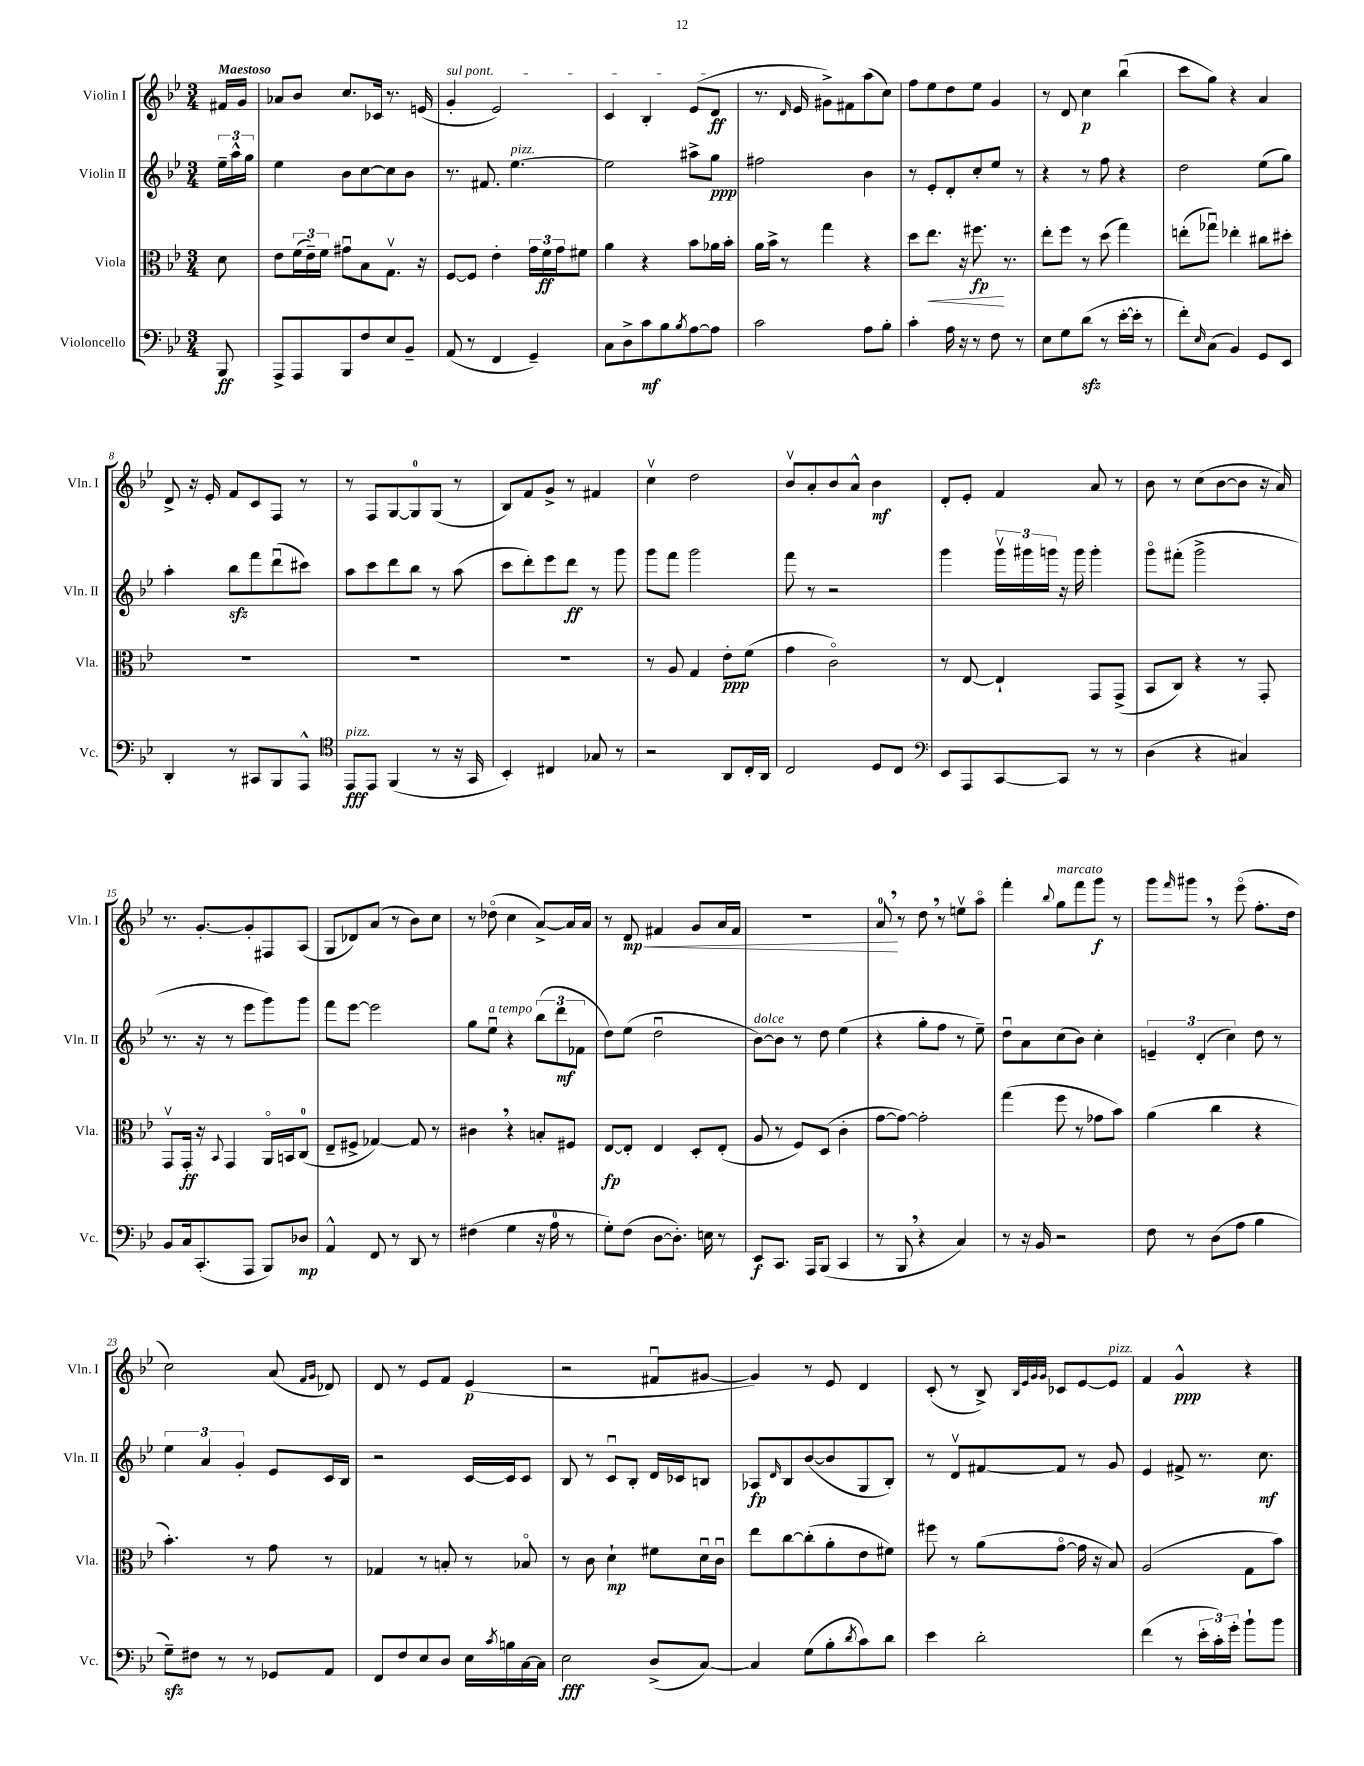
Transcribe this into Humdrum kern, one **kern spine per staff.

**kern	**dynam	**kern	**dynam	**kern	**dynam	**kern	**dynam
*part4	*part4	*part3	*part3	*part2	*part2	*part1	*part1
*staff4	*staff4	*staff3	*staff3	*staff2	*staff2	*staff1	*staff1
*I"Violoncello	*	*I"Viola	*	*I"Violin II	*	*I"Violin I	*
*I'Vc.	*	*I'Vla.	*	*I'Vln. II	*	*I'Vln. I	*
*clefF4	*	*clefC3	*	*clefG2	*	*clefG2	*
*k[b-e-]	*	*k[b-e-]	*	*k[b-e-]	*	*k[b-e-]	*
*M3/4	*	*M3/4	*	*M3/4	*	*M3/4	*
=	=	=	=	=	=	=	=
!	!	!	!	!	!	!LO:TX:a:B:t=Maestoso	!
8BBB-/	ff	8d\	.	24ee-~\LL	.	16f#X/LL	.
.	.	.	.	24aa^^\	.	.	.
.	.	.	.	.	.	16g/JJ	.
.	.	.	.	24gg\JJ	.	.	.
=1	=1	=1	=1	=1	=1	=1	=1
8AAA^/L	.	8e-\L	.	4ee-\	.	8a-X/L	.
8AAA/	.	(24f\L	.	.	.	8b-/J	.
.	.	24e-~\)	.	.	.	.	.
.	.	24f\JJ	.	.	.	.	.
8BBB-/	.	8g#Xu\L	.	8b-\L	.	8.cc/L	.
8F/	.	8B-\	.	[8cc\	.	.	.
.	.	.	.	.	.	16c-X/Jk	.
8E-/	.	8.Gv\J	.	8cc\]	.	8.r	.
8BB-~/J	.	.	.	8b-\J	.	.	.
.	.	16r	.	.	.	(16en/	.
=2	=2	=2	=2	=2	=2	=2	=2
!	!	!	!	!	!	!LO:TX:a:i:t=sul pont.	!
(8AA/	.	[8F/L	.	8.r	.	4g'/	.
8r	.	8F/J]	.	.	.	.	.
.	.	.	.	8.f#X/	.	.	.
4FF/	.	4e-'\	.	.	.	2e-/)	.
!	!	!	!	!LO:TX:a:i:t=pizz.	!	!	!
.	.	.	.	[4.ee-\	.	.	.
4GG~/)	.	24g\LL	.	.	.	.	.
.	.	24f\	ff	.	.	.	.
.	.	24g\J	.	.	.	.	.
.	.	8f#X\J	.	.	.	.	.
=3	=3	=3	=3	=3	=3	=3	=3
8C\L	.	4a\	.	2ee-\]	.	4c/	.
8D^\	.	.	.	.	.	.	.
8c\	mf	4r	.	.	.	4B-'/	.
8B-\	.	.	.	.	.	.	.
8qB-/	.	.	.	.	.	.	.
[8A\	.	8b-\L	.	8aa#X^\L	.	(8e-/L	.
8A\J]	.	16a-X\L	.	8gg\J	ppp	8d/J	ff
.	.	16b-'\JJ	.	.	.	.	.
=4	=4	=4	=4	=4	=4	=4	=4
2c\	.	16a\LL	.	2ff#X\	.	8.r	.
.	.	16b-^\JJ	.	.	.	.	.
.	.	8r	.	.	.	.	.
.	.	.	.	.	.	16qqd/	.
.	.	.	.	.	.	16e-/	.
.	.	4gg\	.	.	.	8g#X^\L)	.
.	.	.	.	.	.	8f#X\	.
8A\L	.	4r	.	4b-\	.	(8aa\	.
8B-'\J	.	.	.	.	.	8cc\J)	.
=5	=5	=5	=5	=5	=5	=5	=5
4c'\	.	8dd\L	.	8r	.	8ff\L	.
!	!	!	!LO:HP:b	!	!	!	!
.	.	8.ee-\J	<	8e-'/L	.	8ee-\	.
16A\	.	.	.	8d'/	.	8dd\	.
16r	.	16r	.	.	.	.	.
8r	.	8.ff#X\	fp	8cc'/	.	8ee-\J	.
8F\	.	.	.	8ee-/J	.	4g/	.
.	.	8.r	[	.	.	.	.
8r	.	.	.	8r	.	.	.
=6	=6	=6	=6	=6	=6	=6	=6
8E-\L	.	8ee-'\L	.	4r	.	8r	.
8G\	.	8ff\J	.	.	.	8d/	.
(8dzz\J	.	8r	.	8r	.	4cc\	p
8r	.	(8dd\	.	8ff\	.	.	.
[16e-'\LL	.	4gg\)	.	4r	.	(4bb-u\	.
16e-'\JJ]	.	.	.	.	.	.	.
8r	.	.	.	.	.	.	.
=7	=7	=7	=7	=7	=7	=7	=7
8f'\L)	.	(8een'\L	.	2dd\	.	8ccc\L	.
16qqE-/	.	.	.	.	.	.	.
(8C\J	.	8gg-Xu\J)	.	.	.	8gg\J)	.
4BB-/)	.	4ee-X'\	.	.	.	4r	.
8GG/L	.	8cc#X\L	.	(8ee-\L	.	4a/	.
8EE-/J	.	8dd#X'\J	.	8gg\J)	.	.	.
!!LO:LB:g=z
=8	=8	=8	=8	=8	=8	=8	=8
4DD'/	.	2.r	.	4aa'\	.	8d^/	.
.	.	.	.	.	.	16r	.
.	.	.	.	.	.	16e-'/	.
8r	.	.	.	8bb-zz\L	.	8f/L	.
8CC#X/L	.	.	.	8fff\	.	8c/	.
8BBB-/	.	.	.	(8dddu\	.	8F/J	.
8AAA^^/J	.	.	.	8ccc#X\J)	.	8r	.
=9	=9	=9	=9	=9	=9	=9	=9
*clefC4	*	*	*	*	*	*	*
!LO:TX:a:i:t=pizz.	!	!	!	!	!	!	!
8EE-/L	fff	2.r	.	8aa\L	.	8r	.
8EE-/J	.	.	.	8ccc\	.	8F/L	.
(4FF/	.	.	.	8ddd\	.	[8G/	.
.	.	.	.	8bb-\J	.	8G/]	.
8r	.	.	.	8r	.	(8G/J	.
16r	.	.	.	(8aa\	.	8r	.
16GG/	.	.	.	.	.	.	.
=10	=10	=10	=10	=10	=10	=10	=10
4BB-'/)	.	2.r	.	8ccc\L	.	8B-/L)	.
.	.	.	.	8ddd'\)	.	8f/	.
4C#X/	.	.	.	8eee-\	.	8g^/J	.
.	.	.	.	8ddd\J	ff	8r	.
8G-X/	.	.	.	8r	.	4f#X/	.
8r	.	.	.	8ggg\	.	.	.
=11	=11	=11	=11	=11	=11	=11	=11
2r	.	8r	.	8ggg\L	.	4ccv\	.
.	.	8A/	.	8fff\J	.	.	.
.	.	4G/	.	2ggg\	.	2dd\	.
8AA/L	.	8e-'\L	ppp	.	.	.	.
16C'/L	.	(8f\J	.	.	.	.	.
16AA/JJ	.	.	.	.	.	.	.
=12	=12	=12	=12	=12	=12	=12	=12
2C/	.	4g\	.	8fff\	.	8b-v/L	.
.	.	.	.	8r	.	8a'/	.
.	.	2c\)	.	2r	.	8b-/	.
.	.	.	.	.	.	8a^^/J	.
8D/L	.	.	.	.	.	4b-\	mf
8C/J	.	.	.	.	.	.	.
=13	=13	=13	=13	=13	=13	=13	=13
*clefF4	*	*	*	*	*	*	*
8EE-/L	.	8r	.	4ggg\	.	8d'/L	.
8AAA/	.	[8E-/	.	.	.	8e-'/J	.
[8CC/	.	4E-`/]	.	24gggv\LL	.	4f/	.
.	.	.	.	24ggg#X\	.	.	.
.	.	.	.	24gggn\JJ	.	.	.
8CC/J]	.	.	.	16r	.	.	.
.	.	.	.	16ggg\	.	.	.
8r	.	8GG/L	.	4ggg'\	.	8a/	.
8r	.	(8GG^/J	.	.	.	8r	.
=14	=14	=14	=14	=14	=14	=14	=14
(4D\	.	8BB-/L	.	8ggg\L	.	8b-\	.
.	.	8C/J)	.	(8fff#X'\J	.	8r	.
4r	.	4r	.	2ggg^\	.	(8cc\L	.
.	.	.	.	.	.	[8b-\	.
4C#X/)	.	8r	.	.	.	8b-\J]	.
.	.	8GG'/	.	.	.	16r	.
.	.	.	.	.	.	16a/)	.
!!LO:LB:g=z
=15	=15	=15	=15	=15	=15	=15	=15
8BB-/L	.	8GGv/L	.	8.r	.	8.r	.
16C/k	.	16GG'/Jk	ff	.	.	.	.
(8.CC'/	.	16r	.	16r	.	[8.g'/L	.
.	.	8qqBB-/	.	.	.	.	.
.	.	4GG/	.	8r	.	.	.
8AAA/J	.	.	.	8eee-\L	.	8g'/]	.
8BBB-/L)	.	16AA/LL	.	8ggg\)	.	8F#X/	.
.	.	16BBn/J	.	.	.	.	.
8D-X/J	mp	(8C/J	.	8ggg\J	.	(8A/J	.
=16	=16	=16	=16	=16	=16	=16	=16
4AA^^/	.	8E-~/L	.	8fff\L	.	8G/L	.
.	.	8F#X^/J	.	[8eee-\J	.	8d-X/)	.
8FF/	.	[4G-X/)	.	2eee-\]	.	(8a/J	.
8r	.	.	.	.	.	8r	.
8DD/	.	8G-/]	.	.	.	8b-\L)	.
8r	.	8r	.	.	.	8cc\J	.
=17	=17	=17	=17	=17	=17	=17	=17
(4F#X\	.	4c#X,\	.	8gg\L	.	8r	.
!	!	!	!	!LO:TX:a:i:t=a tempo	!	!	!
.	.	.	.	8ee-u\J	.	(8dd-X\	.
4G\	.	4r	.	4r	.	4cc\	.
16r	.	8Bn'/L	.	(12bb-\L	.	[8a^/L)	.
16A\	.	.	.	.	.	.	.
.	.	.	.	12ddd\	mf	.	.
8r	.	8F#X/J	.	.	.	16a/L]	.
.	.	.	.	12f-X\J	.	.	.
.	.	.	.	.	.	16a/JJ	.
=18	=18	=18	=18	=18	=18	=18	=18
8G'\L)	.	[8E-/L	fp	8dd\L)	.	8r	.
!	!	!	!	!	!	!	!LO:HP:b
(8F\J	.	8E-'/J]	.	(8ee-\J	.	8d/	< mp
[8D\L	.	4E-/	.	2ddu\	.	4f#X/	.
8.D'\J])	.	.	.	.	.	.	.
.	.	8D'/L	.	.	.	8g/L	.
16En\	.	.	.	.	.	.	.
8r	.	(8E-'/J	.	.	.	16a/L	.
.	.	.	.	.	.	16f#/JJ	.
=19	=19	=19	=19	=19	=19	=19	=19
!	!	!	!	!LO:TX:a:i:t=dolce	!	!	!
8EE-/L	f	8A/	.	[8b-\L)	.	2.r	.
8.CC/J	.	8r	.	8b-\J]	.	.	.
.	.	8F/L)	.	8r	.	.	.
16AAA/KL	.	.	.	.	.	.	.
(8BBB-/J	.	(8D/J	.	8dd\	.	.	.
4CC/	.	4c'\	.	(4ee-\	.	.	.
=20	=20	=20	=20	=20	=20	=20	=20
8r	.	[8g\L	.	4r	.	8a,/	.
8BBB-,/	.	8g\J_)	.	.	.	8r	[
4r	.	2g'\]	.	8gg'\L	.	8dd,\	.
.	.	.	.	8ff\J	.	8r	.
4C/)	.	.	.	8r	.	8eenv\L	.
.	.	.	.	8ee-~\)	.	8aa\J	.
=21	=21	=21	=21	=21	=21	=21	=21
8r	.	(4gg\	.	8ddu\L	.	4fff'\	.
16r	.	.	.	8a\	.	.	.
16BB-/	.	.	.	.	.	.	.
.	.	.	.	.	.	8qqbb-/	.
!	!	!	!	!	!	!LO:TX:a:i:t=marcato	!
2r	.	8ff\	.	(8cc\	.	8gg\L	.
.	.	8r	.	8b-\J)	.	8fff\	.
.	.	8g-X\L	.	4cc'\	.	8ggg\J	f
.	.	8b-\J)	.	.	.	8r	.
=22	=22	=22	=22	=22	=22	=22	=22
8F\	.	(4a\	.	6en~/	.	8ggg\L	.
.	.	.	.	.	.	16qqfff/	.
8r	.	.	.	.	.	8ggg#X,\J	.
.	.	.	.	(6d'/	.	.	.
(8D\L	.	4cc\	.	.	.	8r	.
.	.	.	.	6cc\)	.	.	.
8A\J	.	.	.	.	.	(8eee-\	.
4B-\	.	4r	.	8dd\	.	8.ff'\L	.
.	.	.	.	8r	.	.	.
.	.	.	.	.	.	16dd\Jk	.
!!LO:LB:g=z
=23	=23	=23	=23	=23	=23	=23	=23
8Gzz~\L)	.	4.b-'\)	.	6ee-\	.	2cc\)	.
8F#X\J	.	.	.	.	.	.	.
.	.	.	.	6a/	.	.	.
8r	.	.	.	.	.	.	.
.	.	.	.	6g'/	.	.	.
8r	.	8r	.	.	.	.	.
8GG-X/L	.	8g\	.	8e-/L	.	(8a/	.
.	.	.	.	.	.	16qqf/LL	.
.	.	.	.	.	.	16qqg/JJ	.
8AA/J	.	8r	.	16c/L	.	8d-X/)	.
.	.	.	.	16B-/JJ	.	.	.
=24	=24	=24	=24	=24	=24	=24	=24
8FF/L	.	4G-X/	.	2r	.	8d/	.
8F/	.	.	.	.	.	8r	.
8E-/	.	8r	.	.	.	8e-/L	.
8D/J	.	8Bn'/	.	.	.	8f/J	.
16E-\LL	.	8r	.	[16c/LL	.	(4e-/	p
8qc/	.	.	.	.	.	.	.
16Bn\	.	.	.	16c/J]	.	.	.
[16C\	.	8B-X/	.	8c/J	.	.	.
16C\JJ]	.	.	.	.	.	.	.
=25	=25	=25	=25	=25	=25	=25	=25
2E-\	fff	8r	.	8B-/	.	2r	.
.	.	8c\	.	8r	.	.	.
.	.	4d`\	mp	8cu/L	.	.	.
.	.	.	.	8B-'/J	.	.	.
(8D^/L	.	8f#X\L	.	16d/LL	.	8f#Xu/L	.
.	.	.	.	16c-X/J	.	.	.
[8C/J)	.	16du\L	.	8Bn/J	.	[8g#X/J	.
.	.	16cu\JJ	.	.	.	.	.
=26	=26	=26	=26	=26	=26	=26	=26
4C/]	.	8ee-\L	.	8A-X/L	fp	4g#/])	.
.	.	.	.	16qqd/	.	.	.
.	.	[8cc\	.	8B-/	.	.	.
(8G\L	.	(8cc'\]	.	([8b-/	.	8r	.
8B-'\	.	8a'\	.	8b-/]	.	8e-/	.
8qd/	.	.	.	.	.	.	.
8c\)	.	8e-\	.	8G/	.	4d/	.
8d\J	.	8f#X\J)	.	8B-'/J)	.	.	.
=27	=27	=27	=27	=27	=27	=27	=27
4e-\	.	8ff#X\	.	8r	.	(8c'/	.
.	.	8r	.	8dv/L	.	8r	.
2d'\	.	(8a\L	.	[8f#X/	.	8B-^/)	.
.	.	.	.	.	.	32qqB-/LLL	.
.	.	.	.	.	.	32qqe-/	.
.	.	.	.	.	.	32qqg/	.
.	.	.	.	.	.	32qqg/JJJ	.
.	.	[8g\J	.	8f#/J]	.	8c-X/L	.
.	.	16g\]	.	8r	.	[8e-/	.
.	.	16r	.	.	.	.	.
!	!	!	!	!	!	!LO:TX:a:i:t=pizz.	!
.	.	8B-/)	.	8g/	.	8e-/J]	.
=28	=28	=28	=28	=28	=28	=28	=28
(4f\	.	(2A/	.	4e-/	.	4f/	.
8r	.	.	.	8f#X^/	.	4g^^/	ppp
24e-'\LL	.	.	.	8.r	.	.	.
24c'\)	.	.	.	.	.	.	.
24g'\JJ	.	.	.	.	.	.	.
8b-`\L	.	8G\L	.	.	.	4r	.
.	.	.	.	8.cc\	mf	.	.
8b-\J	.	8b-\J)	.	.	.	.	.
==	==	==	==	==	==	==	==
*-	*-	*-	*-	*-	*-	*-	*-
